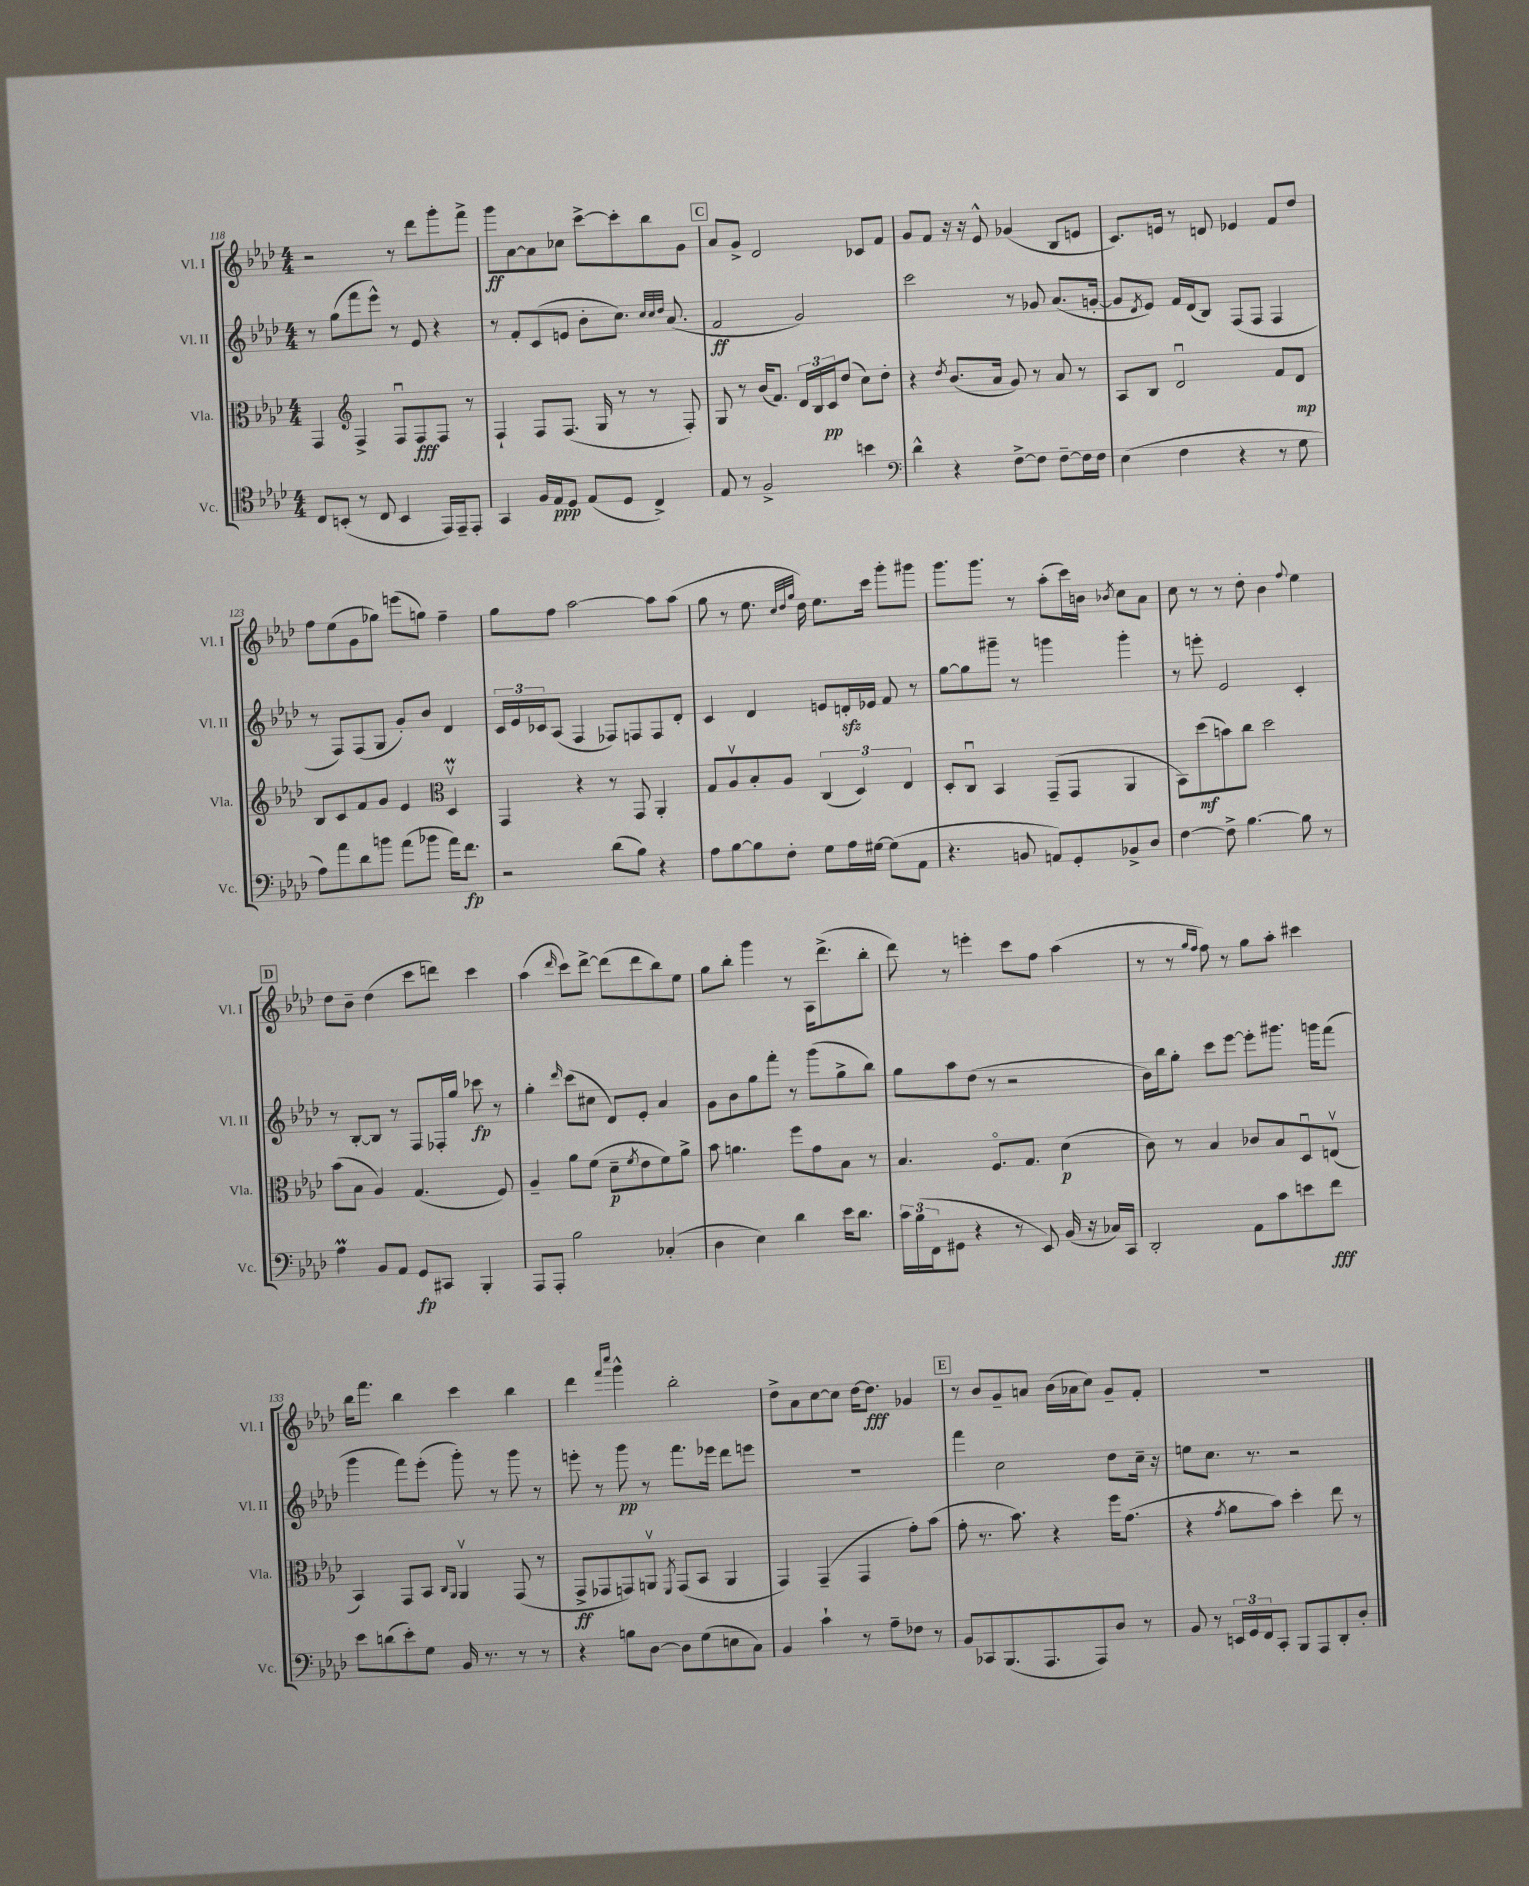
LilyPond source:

<<
\new StaffGroup <<
\new Staff = "s0" \with { instrumentName = "Vl. I" shortInstrumentName = "Vl. I" } {
    \clef treble \key aes \major \numericTimeSignature \time 4/4
    r2 r8 des'''8 g'''8-. f'''8-> |
    g'''8\ff aes'8~ aes'8 ces''8 c'''8~-> c'''8-. bes''8 g'8 |
    \mark \markup { \box "C" } aes'8 g'8-> des'2 ces'8 f'8 |
    g'8 f'8 r16 r16 ees'8-^ ges'4( bes8 e'8 |
    c'8.) e'16 r8 d'8 ees'4 f'8 des''8 |
    f''8 ees''8( g'8 ges''8) e'''8( g''8) f''4-- |
    g''8 f''8 aes''2~ aes''8 aes''8( |
    g''8 r8 ees''8. \grace { c''32 des''32 g''32 } des''16) ees''8. c'''16 g'''8-. gis'''8 |
    g'''8. g'''8. r8 aes''8-.( c'''16) b'16 \acciaccatura { bes'8 } c''8 aes'8 |
    c''8 r8 r8 des''8-. bes'4 \appoggiatura { f''8 } ees''4 |
    \mark \markup { \box "D" } des''8 bes'8-- des''4( c'''8 d'''8) c'''4 |
    aes''4( \grace { des'''16 } c'''8) des'''8~-> des'''8( des'''8 bes''8) ees''8 |
    g''8 bes''8-. g'''4 r8 aes16 des'''8.->( bes''8-. |
    des'''8) r8 e'''4-. c'''8 f''8 aes''4( |
    r8 r8 \grace { g''16 f''16 } f''8) r8 g''8 aes''8-. cis'''4 |
    bes''16 f'''8. bes''4 c'''4 bes''4 |
    des'''4 \grace { f'''16 c''''16 } g'''4-^ bes''2-. |
    des''8-> aes'8 c''8~ c''8 des''16~ des''8.\fff ges'4 |
    \mark \markup { \box "E" } r8 bes'8 g'8-- a'8 bes'16( aes'16 c''8) g'8-- f'8-. |
    R1 \bar "|." |
}
\new Staff = "s1" \with { instrumentName = "Vl. II" shortInstrumentName = "Vl. II" } {
    \clef treble \key aes \major \numericTimeSignature \time 4/4
    r8 g''8( f'''8 ees'''8-^) r8 ees'8 r4 |
    r8 f'8-. c'8( e'8 bes'8-. c''8.) \grace { c''32 c''32 des''32 } aes'8.( |
    \mark \markup { \box "C" } f'2\ff g'2) |
    c'''2 r8 ges'8 aes'8.( g'16~-. |
    g'8 \acciaccatura { des'8 } ees'8) f'16 des'16( bes8) f8( f8 f4 |
    r8 f8) f8( g8 g'8-.) bes'8 des'4 |
    \tuplet 3/2 { c'16 ees'16 ces'16 } aes8( f4 fes8) f8 f8 des'8-. |
    c'4 des'4 e'8 d'16-.\sfz ees'16 f'8 r8 |
    g''8~ g''8 gis'''8-- r8 g'''4 g'''4-. |
    r8 e'''8-. ees'2 c'4-. |
    \mark \markup { \box "D" } r8 bes8~-. bes8 r8 f8 fes16-. g''16 ces'''8\fp r8 |
    g''4-. \grace { des'''16 } c'''8( cis''8 des'8) ees'8-. aes'4 |
    g'8 bes'8 g''8 f'''8-. r8 g'''8( g''8-> bes''8) |
    g''8 aes''8 des''8( r8 r2 |
    bes'16) bes''16 g''8-. c'''8 ees'''8~ ees'''8-. gis'''8. g'''16 f'''8( |
    g'''4 f'''8) ees'''8-.( g'''8-.) r8 g'''8 r8 |
    e'''8-. r8 g'''8\pp r8 f'''8. ees'''16 des'''8 e'''8 |
    R1 |
    \mark \markup { \box "E" } f'''4 c''2 des''8 c''16-- r16 |
    e''8 c''8. r8. r2 \bar "|." |
}
\new Staff = "s2" \with { instrumentName = "Vla." shortInstrumentName = "Vla." } {
    \clef alto \key aes \major \numericTimeSignature \time 4/4
    g,4 \clef treble f4-> f8\downbow f8\fff f8 r8 |
    f4-! f8 f8.( g16 r8 r8 f8-.) |
    \mark \markup { \box "C" } g8 r8 bes'16( f'8.) \tuplet 3/2 { des'16 bes16 c'16\pp } des''8( c''8) des''8-. |
    r4 \acciaccatura { des''8 } bes'8.( aes'16 g'8) r8 aes'8 r8 |
    aes8 bes8 des'2\downbow f'8 des'8\mp |
    bes8 c'8 f'8 g'8 ees'4 \clef alto des4\upbow\prall |
    g,4 r4 r8 g,8 aes,4-. |
    g8 aes8\upbow bes8-. aes8 \tuplet 3/2 { c4( des4) ees4 } |
    des8-. c8\downbow bes,4 g,8--( g,8 aes,4 |
    bes,8) des''8\mf( b'8) c''8 des''2 |
    \mark \markup { \box "D" } bes'8( bes8 aes4) g4.( f8) |
    aes4-- aes'8 f'8( des'8--\p \acciaccatura { f'8 } ees'8 f'8) aes'8-> |
    bes'8 a'4. f''8 g'8 bes8 r8 |
    bes4. f8.\flageolet g8. des'4\p( |
    c'8) r8 bes4 ces'8 bes8 des8\downbow e8\upbow( |
    bes,4) g,8 bes,8 \grace { c16 aes,16 } aes,4\upbow g,8( r8 |
    g,8->\ff ges,8 g,8) a,8\upbow \acciaccatura { f,8 } g,8( bes,8 a,4 |
    g,4) g,4--( g,4 g'8-.) bes'8( |
    \mark \markup { \box "E" } g'8-. r8. bes'8.) r4 f''16 g'8.( |
    r4 \acciaccatura { g'8 } aes'8 bes'8) des''4-. ees''8 r8 \bar "|." |
}
\new Staff = "s3" \with { instrumentName = "Vc." shortInstrumentName = "Vc." } {
    \clef tenor \key aes \major \numericTimeSignature \time 4/4
    c8 b,8-.( r8 c8 b,4 ees,16) ees,16-- ees,8-. |
    g,4 f16 ees16\ppp des8 ees8( des8 c4->) |
    \mark \markup { \box "C" } ees8 r8 f2-> b'4 |
    \clef bass des'4-^ r4 f8~-> f8 f8~-- f16 f16 |
    ees4( f4 r4 r8 g8 |
    aes8) aes'8 des'8 b'8 aes'8( bes'8 aes'16) f'8.\fp |
    r2 des'8( bes8) r4 |
    aes8 bes8~ bes8 f8-. g8 aes16 gis16~ gis8( aes,8 |
    r4. b,8 a,8) g,8-. bes,8-> des8 |
    f4~ f8-> bes4.~ bes8 r8 |
    \mark \markup { \box "D" } aes4\prall bes,8 aes,8 g,8\fp cis,8 bes,,4-. |
    aes,,8 aes,,8-. bes2 ces4-.( |
    des4 ees4) des'4 ees'16 des'8. |
    \tuplet 3/2 { c'16 bes16( f,16 } gis,8 r4 r8 ees,8) bes,16( r16 ces16) c,16 |
    des,2-. aes,8 c'8 e'8 f'8\fff |
    ees'8 d'8( ees'8-.) g8 bes,16 r8. r8 r8 |
    r4 b8 des8~ des8 g8( e8 c8) |
    bes,4 c'4-! r8 aes8-- fes8 r8 |
    \mark \markup { \box "E" } bes,8 ces,8 bes,,8.( aes,,8. aes,,8) des8 r8 |
    bes,8 r8 \tuplet 3/2 { e,16 g,16 f,16 } c,8-. bes,,8 aes,,8 des,8-. des8-. \bar "|." |
}
>>
>>
\layout { \context { \Score currentBarNumber = #118 } }
